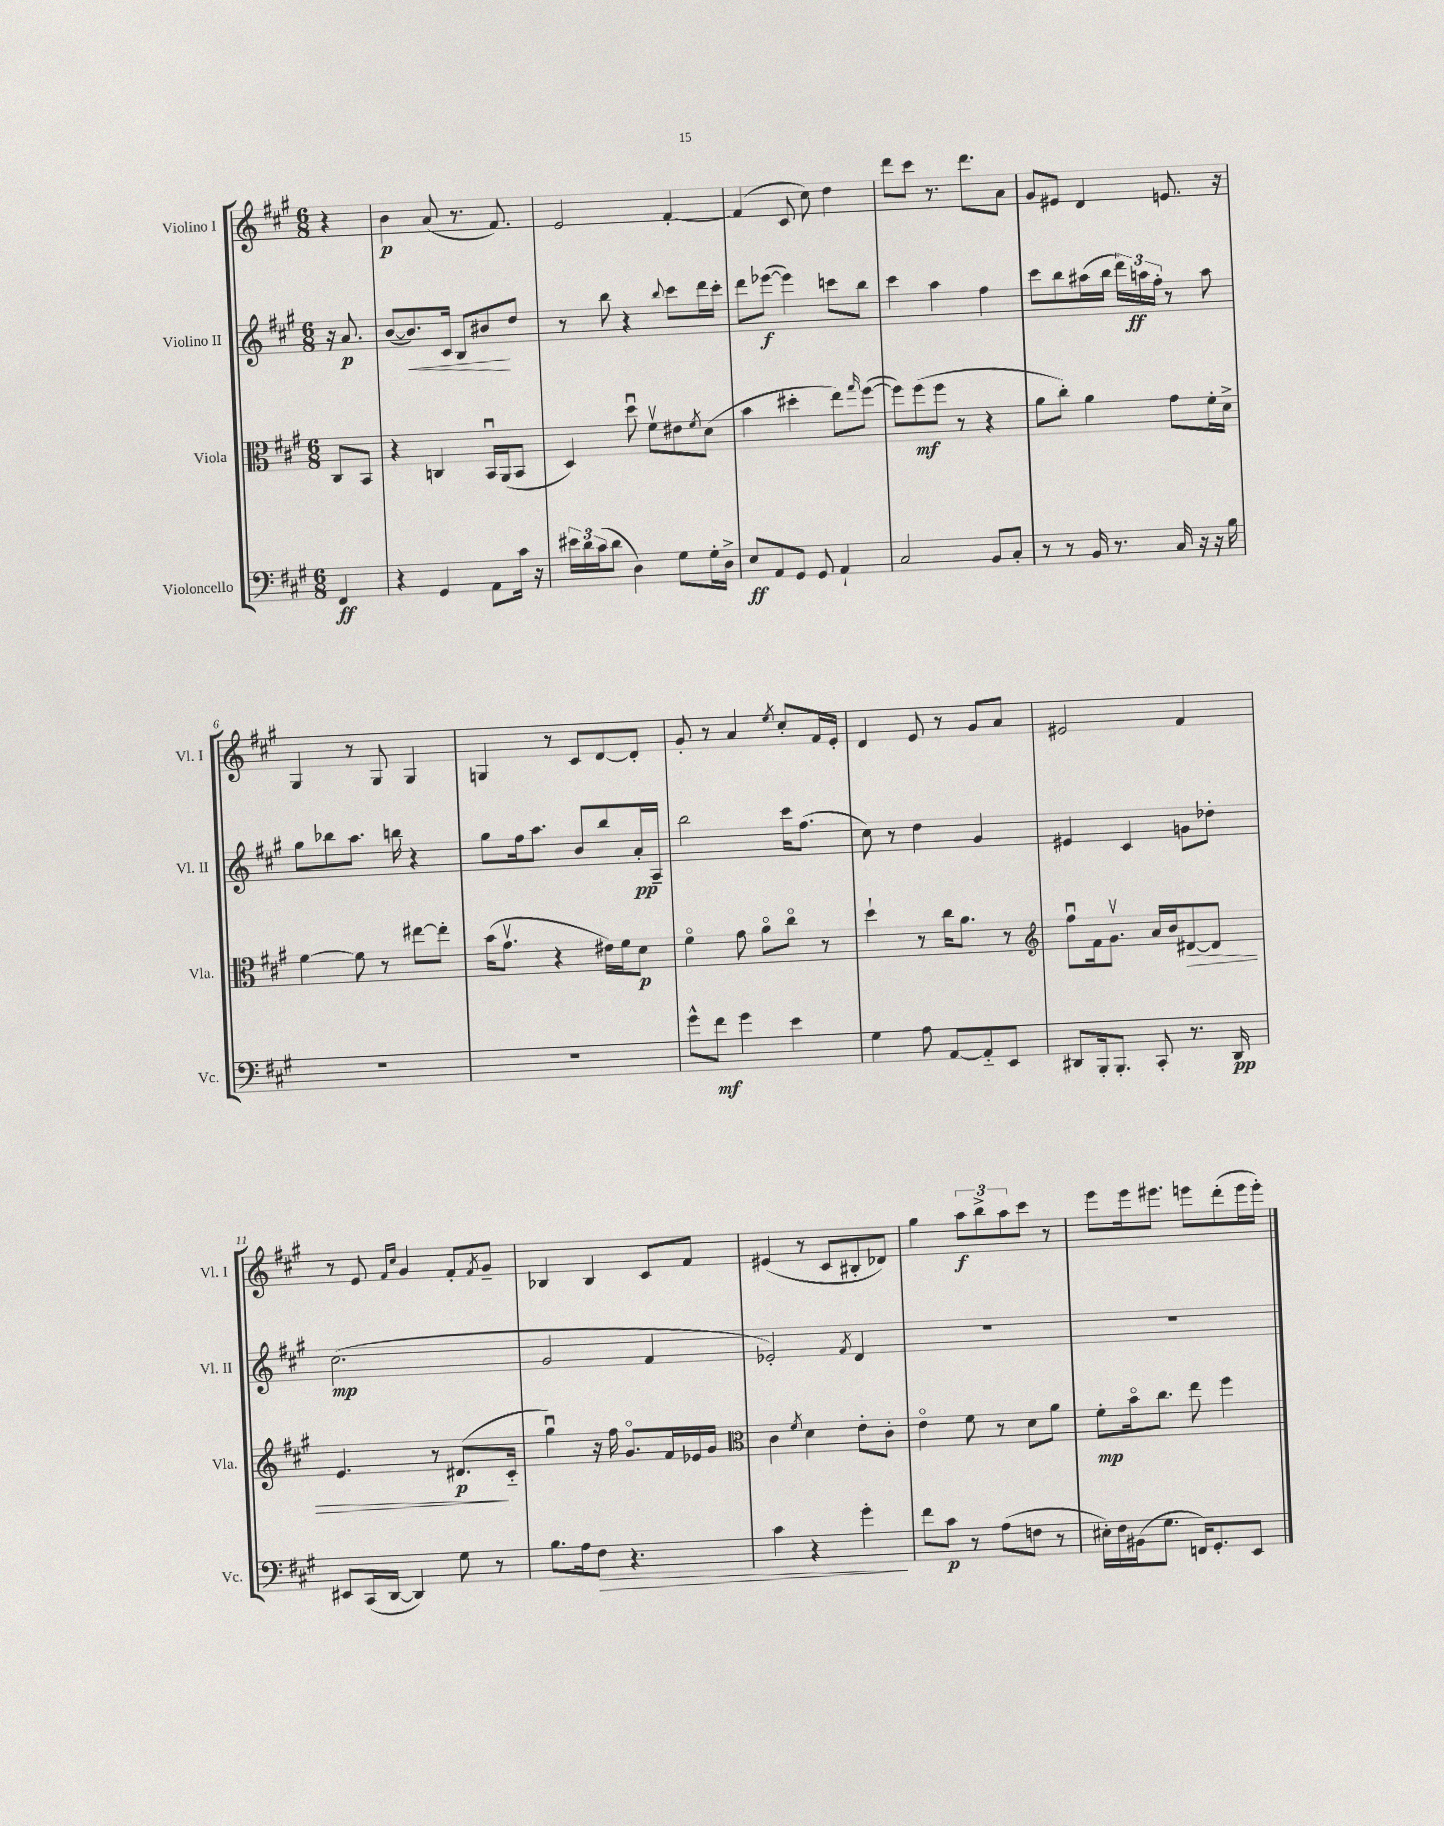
<<
\new StaffGroup <<
\new Staff = "s0" \with { instrumentName = "Violino I" shortInstrumentName = "Vl. I" } {
    \clef treble \key a \major \numericTimeSignature \time 6/8 \partial 4
    r4 |
    b'4\p a'8( r8. fis'8.) |
    e'2 fis'4~-. |
    fis'4( cis'8 cis''8) d''4 |
    d'''8 cis'''8 r8. d'''8. a'8 |
    gis'8 eis'8 d'4 e'8. r16 |
    gis4 r8 gis8 gis4 |
    g4 r8 cis'8 d'8~ d'8-. |
    gis'8-. r8 a'4 \acciaccatura { e''8 } cis''8-. fis'16 e'16-. |
    d'4 e'8 r8 gis'8 a'8 |
    eis'2 fis'4 |
    r8 e'8 \grace { fis'16 cis''16 } gis'4 fis'8-. \acciaccatura { fis'8 } gis'8-- |
    bes4 bes4 cis'8 fis'8 |
    eis'4( r8 cis'8 bis8-. des'8) |
    gis''4 \tuplet 3/2 { a''8\f b''8-> a''8 } cis'''8 r8 |
    e'''8 e'''16 eis'''8. e'''8 d'''8-.( e'''16 e'''16-.) \bar "|." |
}
\new Staff = "s1" \with { instrumentName = "Violino II" shortInstrumentName = "Vl. II" } {
    \clef treble \key a \major \numericTimeSignature \time 6/8 \partial 4
    r16 a'8.\p |
    b'8~( b'8.\<) cis'16 b8 bis'8\! d''8 |
    r8 b''8 r4 \appoggiatura { b''8 } cis'''8 d'''16 cis'''16-. |
    d'''8 ees'''8~\f( ees'''4) c'''8 b''8 |
    cis'''4 a''4 fis''4 |
    cis'''8 b''8 ais''16( b''16 \tuplet 3/2 { d'''16) a''16\ff fis''16-. } r8 a''8 |
    gis''8 bes''8 a''8. b''16 r4 |
    gis''8 fis''16 a''8. b'8 b''8 a'16-.\pp a16-- |
    b''2 cis'''16 fis''8.( |
    cis''8) r8 d''4 gis'4 |
    eis'4 cis'4 g'8 des''8-. |
    cis''2.\mp( |
    gis'2 fis'4 |
    ees'2-.) \acciaccatura { fis'8 } d'4 |
    R2. |
    R2. \bar "|." |
}
\new Staff = "s2" \with { instrumentName = "Viola" shortInstrumentName = "Vla." } {
    \clef alto \key a \major \numericTimeSignature \time 6/8 \partial 4
    cis8 b,8 |
    r4 c4 b,16\downbow a,16( b,8 |
    d4) d''8\downbow fis'8\upbow eis'8 \acciaccatura { fis'8 } d'8( |
    b'4 dis''4-. e''8) \grace { gis''16 } fis''8~( |
    fis''8) fis''8\mf( fis''8 r8 r4 |
    a'8 cis''8-.) a'4 gis'8 fis'16-. d'16-> |
    fis'4~ fis'8 r8 eis''8~ eis''8-. |
    b'16( gis'8.\upbow r4 eis'16) fis'16 d'8\p |
    fis'4\flageolet gis'8 a'8\flageolet cis''8\flageolet r8 |
    d''4-! r8 cis''16 a'8. r8 |
    \clef treble fis''8\downbow fis'16 gis'8.\upbow a'16 b'16 dis'8~\> dis'8 |
    e'4. r8 dis'8.\p\!( cis'16-_ |
    gis''4\downbow) r16 fis''16 gis'8.\flageolet fis'16 ees'16 gis'16 |
    \clef alto cis'4 \acciaccatura { fis'8 } d'4 e'8-. cis'8-. |
    e'4\flageolet fis'8 r8 d'8 a'8 |
    fis'8-.\mp b'16\flageolet cis''8. e''8 fis''4 \bar "|." |
}
\new Staff = "s3" \with { instrumentName = "Violoncello" shortInstrumentName = "Vc." } {
    \clef bass \key a \major \numericTimeSignature \time 6/8 \partial 4
    fis,4\ff |
    r4 gis,4 a,8 cis'16 r16 |
    \tuplet 3/2 { eis'16 d'16 cis'16( } d'8 d4) gis8 gis16-. d16-> |
    e8\ff a,8 gis,8 gis,8 a,4-! |
    cis2 b,8 cis8-. |
    r8 r8 b,16 r8. cis16 r16 r16 b16 |
    R2. |
    R2. |
    gis'8-^ fis'8\mf gis'4 e'4 |
    gis4 a8 a,8~ a,8-_ e,8 |
    dis,8 b,,16-. b,,8.-. cis,8-. r8. dis,16\pp |
    eis,8 cis,16( d,16~ d,4) gis8 r8 |
    b8. a16 fis8\> r4. |
    cis'4 r4 gis'4-.\! |
    fis'8 cis'8\p r8 a8( f8 r8 |
    eis16-.) fis16 bis,16( gis8. f,16) gis,8.-. e,8 \bar "|." |
}
>>
>>
